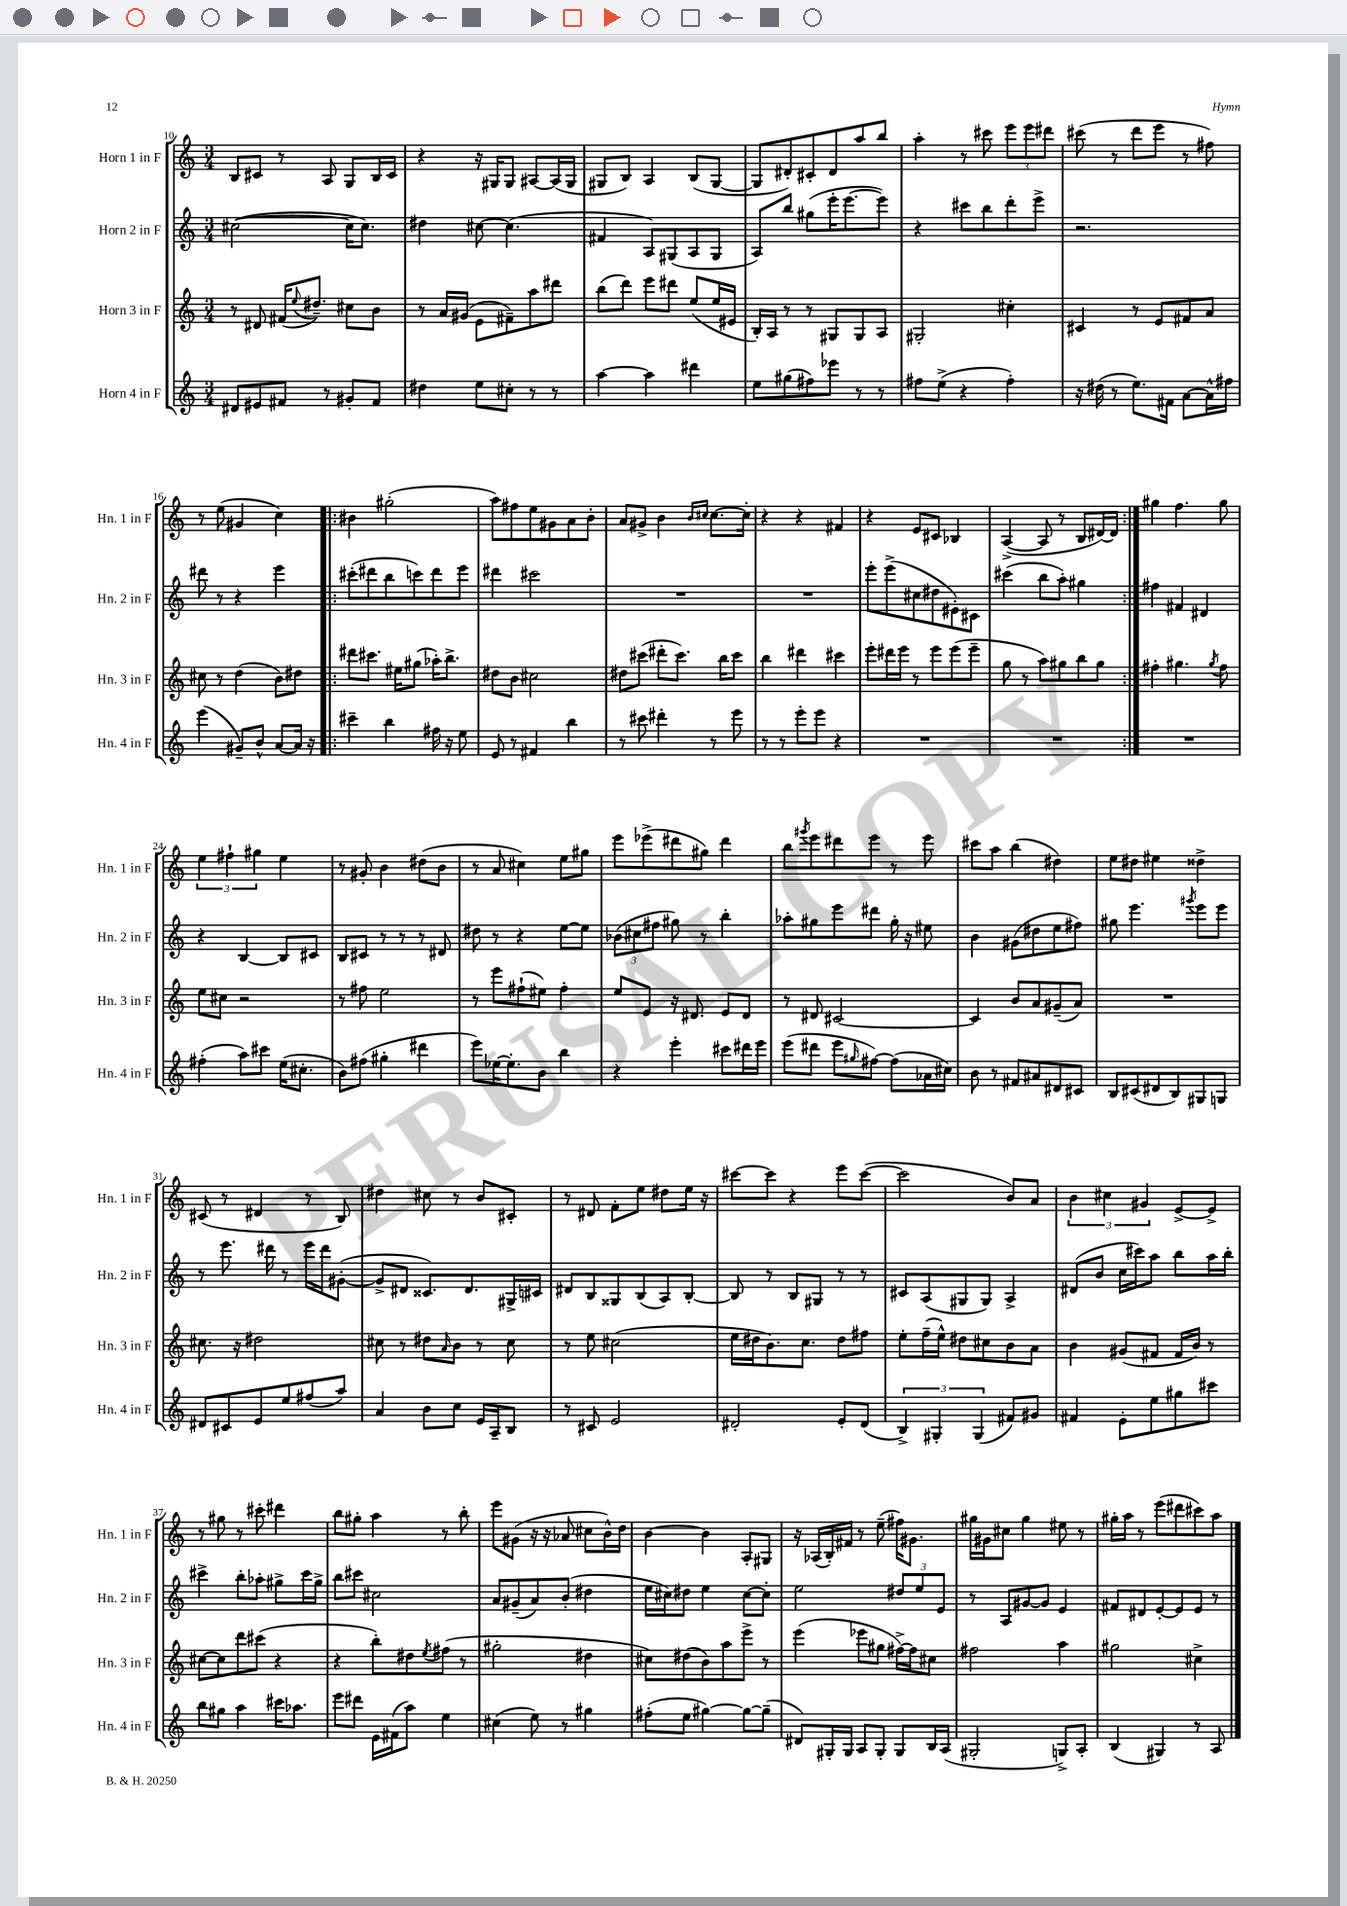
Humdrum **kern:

**kern	**kern	**kern	**kern
*staff4	*staff3	*staff2	*staff1
*clefG2	*clefG2	*clefG2	*clefG2
*k[]	*k[]	*k[]	*k[]
*M3/4	*M3/4	*M3/4	*M3/4
8d#	8r	([2cc#	8B
8e#	8d#	.	8c#
8f#	(16f#	.	8r
.	8qqee	.	.
.	8.dd#~)	.	.
8r	.	.	8A
8g#'	8cc#	16cc#]	8G
.	.	8.cc#)	.
8f#	8b	.	16B
.	.	.	16c#
=	=	=	=
4dd#	8r	4dd#	4r
.	16a	.	.
.	(16g#	.	.
8ee	8e	[8cc#	16r
.	.	.	16G#
8cc#'	8f#~)	(4.cc#]	8G#
8r	8aa	.	[8A#
8r	8ddd#	.	(16A#]
.	.	.	16G#
=	=	=	=
[4aa	(8bb	4f#	8G#
.	8ddd)	.	8B)
4aa]	8eee	8A)	4A
.	8ddd#	(8G#	.
4ddd#	(8ee	8A	(8B
.	16ee	8G#	[8G#
.	16e#	.	.
=	=	=	=
8ee	16B')	8A)	8G#]
.	16A	.	.
(8gg#	8r	8bb	8d#')
8ff#)	8r	(8gg#	8c#'
8eee-	8G#	16eee'	8d#
.	.	[8.eee	.
8r	8G#	.	8aa
8r	8A	8eee])	8bb
=	=	=	=
8ff#	2G#'	4r	4aa'
(8ee^	.	.	.
4r	.	8ccc#	8r
.	.	8bb	8ccc#
4ff#')	4cc#'	8ddd'	12eee
.	.	.	12eee
.	.	8eee^	.
.	.	.	12ddd#
=	=	=	=
16r	4c#	2.r	(8ccc#
(16dd#	.	.	.
8r	.	.	8r
8.ee)	8r	.	8ddd
.	8e	.	8eee
16f#	.	.	.
[8a	8f#	.	8r
16a^^]	8a	.	8ff#)
16ff#	.	.	.
=	=	=	=
(4eee	8cc#	8ddd#	8r
.	8r	8r	(8ee
8g#~)	(4dd	4r	4g#
8b^^	.	.	.
[8a	8b)	4eee	4cc)
16a]	8dd#	.	.
16r	.	.	.
=!|:	=!|:	=!|:	=!|:
4ccc#~	8ddd#	(8ccc#'	4b#
.	8.ccc#	8ddd#	.
4bb	.	8bb	(2gg#'
.	16ee#	.	.
.	(8gg#	8ccc)	.
16ff#	16aa-')	8ddd#	.
16r	8.bb^	.	.
8ee	.	8eee	.
=	=	=	=
8e	8dd#	4ddd#	8aa)
8r	8b	.	8ff#
4f#	2cc#	2ccc#	8ee
.	.	.	8g#
4bb	.	.	8a
.	.	.	8b'
=	=	=	=
8r	8dd#	2.r	8a
8ccc#	(8ccc#	.	8g#^
4ddd#'	8ddd#'	.	4b
.	8.ccc#)	.	.
.	.	.	16qqb
.	.	.	16qqcc#
8r	.	.	[8.cc#
.	16bb	.	.
8eee	8ccc#	.	.
.	.	.	16cc#']
=	=	=	=
8r	4bb	2.r	4r
8r	.	.	.
8eee'	4ddd#	.	4r
8eee	.	.	.
4r	4ccc#	.	4f#
=	=	=	=
2.r	8eee'	8eee'	4r
.	16ddd#	(8eee^	.
.	16eee	.	.
.	8r	8cc#	8e
.	8eee	8dd#	8c#
.	(8eee	8e#')	4B-
.	8eee~	8c#	.
=	=	=	=
2.r	8gg	(4ccc#	([4A^
.	8r	.	.
.	8aa)	8bb	8A]
.	8gg#	8aa')	8r
.	8bb	4gg#	8B
.	8gg#	.	[16d#)
.	.	.	16d#]
=:|!	=:|!	=:|!	=:|!
2.r	4ff#'	4ff#	4gg#
.	4.gg#	4f#	4.ff
.	.	4d#	.
.	8qgg#	.	.
.	8ff#	.	8gg#
=	=	=	=
(4ff#'	8ee	4r	6ee
.	8cc#	.	.
.	.	.	6ff#`
8aa)	2r	[4B	.
.	.	.	6gg#
8ccc#	.	.	.
(16ee	.	8B]	4ee
8.cc#'	.	.	.
.	.	8c#	.
=	=	=	=
8b)	8r	8B	8r
(8ff#	8ff#	8c#	8g#'
4gg#'	2ee	8r	4b
.	.	8r	.
4ddd#	.	8r	(8dd#
.	.	8d#	8b
=	=	=	=
8eee)	8r	8dd#	8r
[16ee-	8eee	8r	8a
8.ee-']	.	.	.
.	(8ff#`	4r	4cc#)
8b	8ee#)	.	.
4bb	4ff#'	[8ee	8ee
.	.	8ee]	8gg#
=	=	=	=
4r	8ee	(12b-	8eee
.	.	12cc#	.
.	8e	.	(8eee-^
.	.	12ff#	.
4eee'	16r	8gg#)	8ddd#
.	8.d#	.	.
.	.	8r	8gg#)
8ccc#	8e	4bb'	4ddd#
16ddd#	8d#	.	.
16eee	.	.	.
=	=	=	=
(8eee	8r	8aa-'	8bb
.	.	.	8qggg#
8ddd#	8d#	8gg#	8eee
8eee	[2c#	8eee	8ddd#
16qqgg#	.	.	.
[8ff#)	.	8ddd#	8eee
(8ff#]	.	16gg#'	8r
.	.	16r	.
16a-	.	8ee#	8eee
16cc#)	.	.	.
=	=	=	=
8b	4c#]	4b	8ccc#
8r	.	.	8aa
8f#	8b	(8g#	(4bb
8a#	8a	8dd#	.
8d#	(8g#~	8ee	4dd#)
8c#	8a)	8ff#)	.
=	=	=	=
8B	2.r	8gg#	8ee
(8c#	.	4.eee	8dd#
8d#	.	.	4ee#
8B)	.	.	.
.	.	8qggg#	.
8G#	.	8eee	4dd##^
8G	.	8eee	.
=	=	=	=
8d#	8.cc#	8r	(8c#
8c#	.	8.eee	8r
.	16r	.	.
8e	2dd#	.	4d#
.	.	16ddd#	.
8ee	.	8r	.
(8ff#	.	16eee	8r
.	.	16ddd#	.
8aa)	.	([8g#'	8B)
=	=	=	=
4a	8cc#	8g#^]	4dd#
.	8r	8d#	.
8b	8dd#	8.c##)	8cc#
.	16qqa	.	.
8cc	8b	.	8r
.	.	8.d#	.
16e	8r	.	8b
16A~	.	.	.
8B	8cc#	16G#^	8c#'
.	.	16c#	.
=	=	=	=
8r	8r	8d#	8r
8c#	8ee	8B	8d#
2e	(2cc#	8G##	8f'
.	.	(8B	8ee
.	.	8A)	8dd#
.	.	[8B'	16ee
.	.	.	16r
=	=	=	=
2d#'	16ee	8B]	[8ccc#
.	16dd#	.	.
.	8.b)	8r	8ccc#]
.	.	8B	4r
.	8.cc	.	.
.	.	8G#	.
8e'	8dd#	8r	8eee
(8d#	8ff#	8r	([8ccc#
=	=	=	=
6B^)	8ee'	8c#	2ccc#]
.	(16ff~	(8A	.
6G#'	.	.	.
.	16ee^^)	.	.
.	8dd#	8G#	.
(6G#	.	.	.
.	8cc#	8G#)	.
8f#)	8b	4A^	8b)
8g#	8a	.	8a
=	=	=	=
4f#	4b	(8d#	6b
.	.	8b	.
.	.	.	6cc#
8e'	(8g#	16cc	.
.	.	16ccc#)	.
.	.	.	6g#
8ee	8f#	8aa	.
8gg#	16f#	8bb	[8e^
.	16b)	.	.
8ccc#	8r	16aa	8e^]
.	.	16bb'	.
=	=	=	=
8bb	[8cc#	4ccc#^	8r
8gg#	8cc#]	.	8gg#
4aa	8ddd	8bb'	8r
.	(8ccc#	8aa-'	8ccc#'
16ccc#	4r	8gg#^	4ddd#
8.aa-	.	.	.
.	.	16ccc#	.
.	.	16gg#^	.
=	=	=	=
8eee	4r	8bb	8bb
8ddd#	.	8ccc#	8gg#'
16e	8bb')	2cc#	4aa
(16f#	.	.	.
8aa)	8dd#	.	.
.	8qee	.	.
4ee	(8ff#	.	8r
.	8r	.	8bb'
=	=	=	=
(4cc#	2gg#'	8a	8eee
.	.	(8g#~	(8g#
8ee)	.	8a)	16r
.	.	.	16r
8r	.	(8b'	8a-
4gg#	4dd#	4dd#	8cc#
.	.	.	16b^^)
.	.	.	16dd
=	=	=	=
(8ff#'	8cc#)	16ee	[4b
.	.	16cc#)	.
8ee	(8dd#	8dd#	.
[4gg#)	8b)	4ee	4b]
.	8aa	.	.
8gg#_	8eee^	[8cc#	8A'
(8gg#~]	8r	8cc#']	8G#
=	=	=	=
8d#)	(4eee	2ee	16r
.	.	.	(16A-
16G#'	.	.	16B')
16G#	.	.	16f#
8A	8eee-	.	8r
8G#'	8gg#	.	(8ee~
8G#	[16ff#^)	12dd#	16ff#)
.	16ff#]	.	8.g#
.	.	12ee	.
16B	8cc#	.	.
.	.	12e	.
(16A	.	.	.
=	=	=	=
2G#'	2ff#	8r	16gg#
.	.	.	16g#
.	.	8A	8cc#
.	.	[8g#	4gg#
.	.	8g#]	.
8G^)	4aa	4e	8ee#
8A'	.	.	8r
=	=	=	=
(4B	2gg#	8f#	16gg#'
.	.	.	16aa
.	.	8d#	8r
4G#)	.	[8e'	(8eee
.	.	8e]	8ddd#
8r	4cc#^	8e	8ccc#)
8A	.	8r	8aa
==	==	==	==
*-	*-	*-	*-
